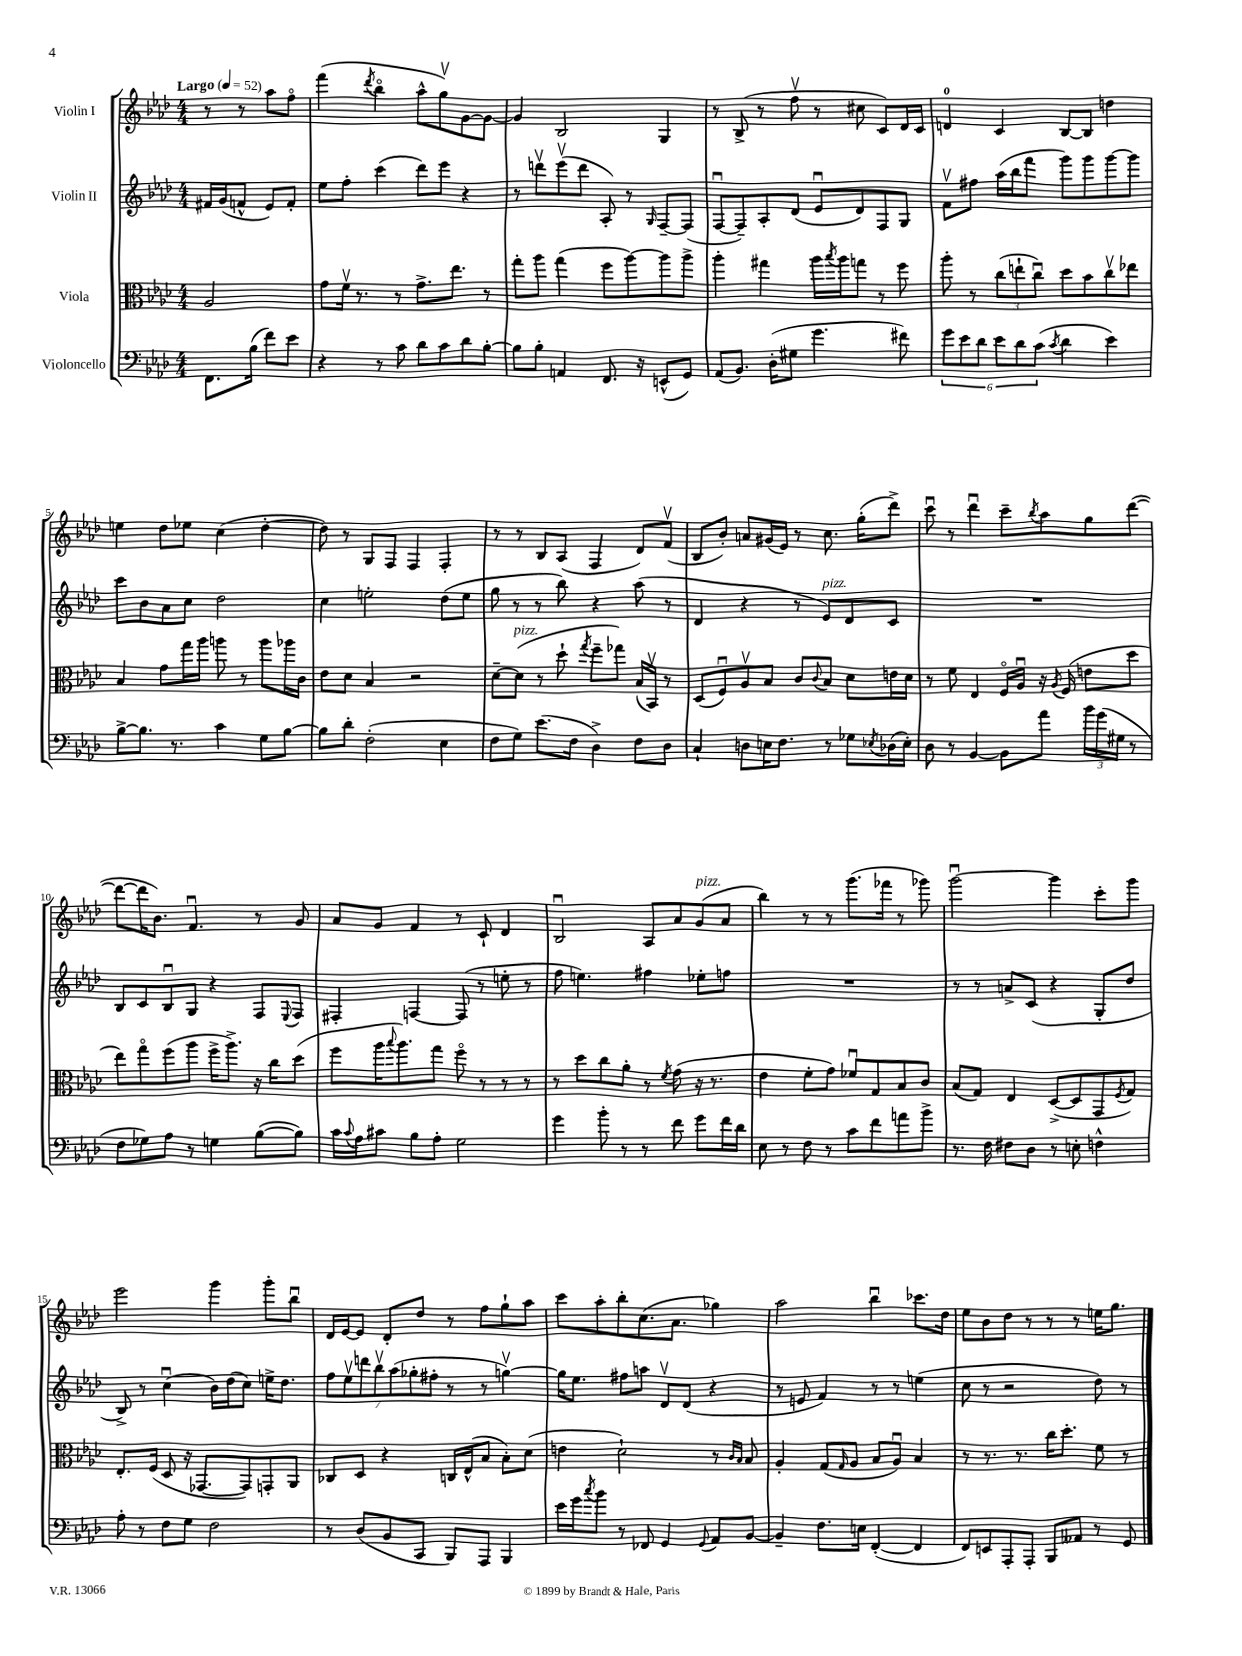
<<
\new StaffGroup <<
\new Staff = "s0" \with { instrumentName = "Violin I" } {
    \clef treble \key aes \major \numericTimeSignature \time 4/4 \partial 2 \tempo "Largo" 4 = 52
    r8 r8 aes''8 f''8\flageolet |
    f'''4( \acciaccatura { des'''8 } bes''4\flageolet aes''8-^ g''8\upbow) g'8~ g'8~ |
    g'4 bes2 g4 |
    r8 bes8->( r8 f''8\upbow r8 cis''8 c'8) des'16 c'16 |
    d'4-0 c'4 bes8~ bes8 d''4 |
    e''4 des''8 ees''8 c''4( des''4~-. |
    des''8) r8 g8 f8 f4 f4-. |
    r8 r8 bes8 aes8( f4 des'8) f'8\upbow( |
    bes8 bes'8-.) a'8 gis'16( ees'16) r8 c''8. g''16-.( des'''8->) |
    c'''8\downbow r8 des'''4\downbow c'''8-- \acciaccatura { bes''8 } aes''8 g''8 des'''8~( |
    des'''8~ des'''16 bes'8.) f'4.\downbow r8 g'8 |
    aes'8 g'8 f'4 r8 c'8-! des'4 |
    bes2\downbow aes8 aes'8 g'8^\markup { \italic "pizz." }( aes'8 |
    bes''4) r8 r8 g'''8.( fes'''16 r8 ges'''8) |
    g'''2~\downbow g'''4 c'''8-. g'''8 |
    ees'''2 g'''4 g'''8-. bes''8\downbow |
    des'16 ees'16~ ees'8 des'8-. des''8 r8 f''8 g''8-! aes''8 |
    c'''8 aes''8-. bes''8-. c''8.( aes'8. ges''4) |
    aes''2 bes''4\downbow ces'''8. des''16 |
    ees''8 bes'8 des''8 r8 r8 r8 e''16 g''8. \bar "|." |
}
\new Staff = "s1" \with { instrumentName = "Violin II" } {
    \clef treble \key aes \major \numericTimeSignature \time 4/4 \partial 2
    fis'16 g'16( f'8-^ ees'8) f'8-. |
    ees''8 f''8-. c'''4( des'''8) ees'''8 r4 |
    r8 d'''8\upbow ees'''8\upbow( d'''8 aes8-.) r8 \grace { g16 } f8~-- f8( |
    f8~\downbow f8--) aes8-. des'8( ees'8\downbow des'8) f8 g8 |
    f'8\upbow fis''8 aes''16( bes''16 f'''8 g'''8) g'''8 g'''8~ g'''8 |
    c'''8 bes'8 aes'8 c''8 des''2 |
    c''4 e''2-. des''8( e''8 |
    g''8 r8 r8 bes''8) r4 aes''8( r8 |
    des'4 r4 r8 ees'8^\markup { \italic "pizz." }) des'8 c'8 |
    R1 |
    bes8 c'8 bes8\downbow g8 r4 f8 \appoggiatura { ees8 } f8 |
    fis4-. f4~ f8( r8 e''8-. r8 |
    f''8 e''4.) fis''4 ees''8-. f''8 |
    R1 |
    r8 r8 a'8-> c'8( r4 g8-. des''8 |
    bes8->) r8 c''4\downbow( bes'16) des''16( c''8) e''16-> des''8. |
    \tuplet 7/4 { f''8 ees''8\upbow d'''8 bes''8\upbow aes''8( ges''8-. fis''8-. } r8 r8 g''4~\upbow) |
    g''16 ees''8. fis''8 a''8 des'8\upbow des'8( r4 |
    r8 e'8 f'4) r8 r8 e''4( |
    c''8 r8 r2 des''8) r8 \bar "|." |
}
\new Staff = "s2" \with { instrumentName = "Viola" } {
    \clef alto \key aes \major \numericTimeSignature \time 4/4 \partial 2
    aes2 |
    g'8 f'16\upbow r8. r8 g'8.-> ees''8. r8 |
    g''8-. aes''8 g''4( f''8 aes''8~) aes''8 aes''8-> |
    aes''4-. gis''4 aes''16 \acciaccatura { bes''8 } aes''16 g''8 r8 f''8 |
    aes''8-. r8 \tuplet 3/2 { c''8( e''8-! c''8\downbow) } des''8 bes'8 c''8\upbow ees''8 |
    bes4 g'8 g''16 aes''16 a''8 r8 a''8 aes''16 c'16 |
    ees'8 des'8 bes4 r2 |
    des'8~-- des'8^\markup { \italic "pizz." }( r8 des''8-! \acciaccatura { g''8 } f''8-- ges''8) bes16( bes,16\upbow) r8 |
    des8( f8\downbow) aes8\upbow bes8 c'8 \appoggiatura { c'8 } bes8 des'8 e'16 des'16 |
    r8 f'8 ees4 f16\flageolet aes16\downbow r16 \acciaccatura { aes8 } f16( e'8 des''8 |
    ees''8) g''8\flageolet f''8( aes''8 f''16-> aes''8.->) r16 c''16 des''8( |
    f''8 aes''16 \appoggiatura { bes''8 } aes''8.) g''8 f''8\flageolet r8 r8 r8 |
    r8 des''8 c''8 aes'8-. r8 \acciaccatura { f'8 } g'8( r16 r8. |
    ees'4 f'8-. g'8) fes'8\downbow g8 bes8 c'8 |
    bes8( g8) ees4 des8~->( des8 g,8 \acciaccatura { f8 } g8) |
    ees8.-. f16( des8 r16 ges,8.~ ges,8) g,8-. aes,8 |
    ces8 des8 r4 c16 ees16-^( bes8 bes8-.) des'8( |
    e'4 des'2-!) r8 \grace { c'16 bes16 } bes8 |
    aes4-. g8( \grace { g16 } aes8 bes8 aes8\downbow) bes4 |
    r8 r8. r8. c''16 des''8.-. f'8 r8 \bar "|." |
}
\new Staff = "s3" \with { instrumentName = "Violoncello" } {
    \clef bass \key aes \major \numericTimeSignature \time 4/4 \partial 2
    f,8. bes16( f'8) ees'8 |
    r4 r8 c'8 des'8 c'8 des'8 bes8~-. |
    bes8 bes8-. a,4 f,8. r16 e,8-^( g,8) |
    aes,8( bes,8.) des16-.( gis8 g'4. fis'8) |
    \tuplet 6/4 { g'8 ees'8 des'8 ees'8 des'8 c'8( } \acciaccatura { c'8 } des'4 ees'4) |
    bes8~-> bes8. r8. c'4 g8 bes8~ |
    bes8 des'8-. f2-.( ees4 |
    f8 g8) ees'8.( f16 des4->) f8 des8 |
    c4-! d8 e16 f8. r8 ges8 \acciaccatura { ees8 } des16( ees16-.) |
    des8 r8 bes,4~ bes,8 aes'8 \tuplet 3/2 { bes'16 g'16( gis16 } r8 |
    f8 ges8) aes8 r8 g4 bes8~( bes8) |
    c'16 \appoggiatura { c'8 } aes16 cis'8 bes8 aes8-. g2 |
    g'4 bes'8-. r8 r8 f'8 g'8 f'16 des'16 |
    ees8 r8 f8 r8 c'8 f'8 a'8 bes'8-> |
    r8. f16 fis8 des8 r8 e8-. f4-^ |
    aes8-. r8 f8 g8 f2 |
    r8 des8( bes,8 c,8 bes,,8) aes,,8 bes,,4 |
    ees'16 g'16 \acciaccatura { c''8 } bes'8 r8 fes,8 g,4 \appoggiatura { g,8 } aes,8 bes,8~ |
    bes,4-- f8. e16 f,4~-.( f,4 |
    f,8) e,8 aes,,8-. aes,,8-. bes,,8 aeses,8 r8 g,8 \bar "|." |
}
>>
>>
